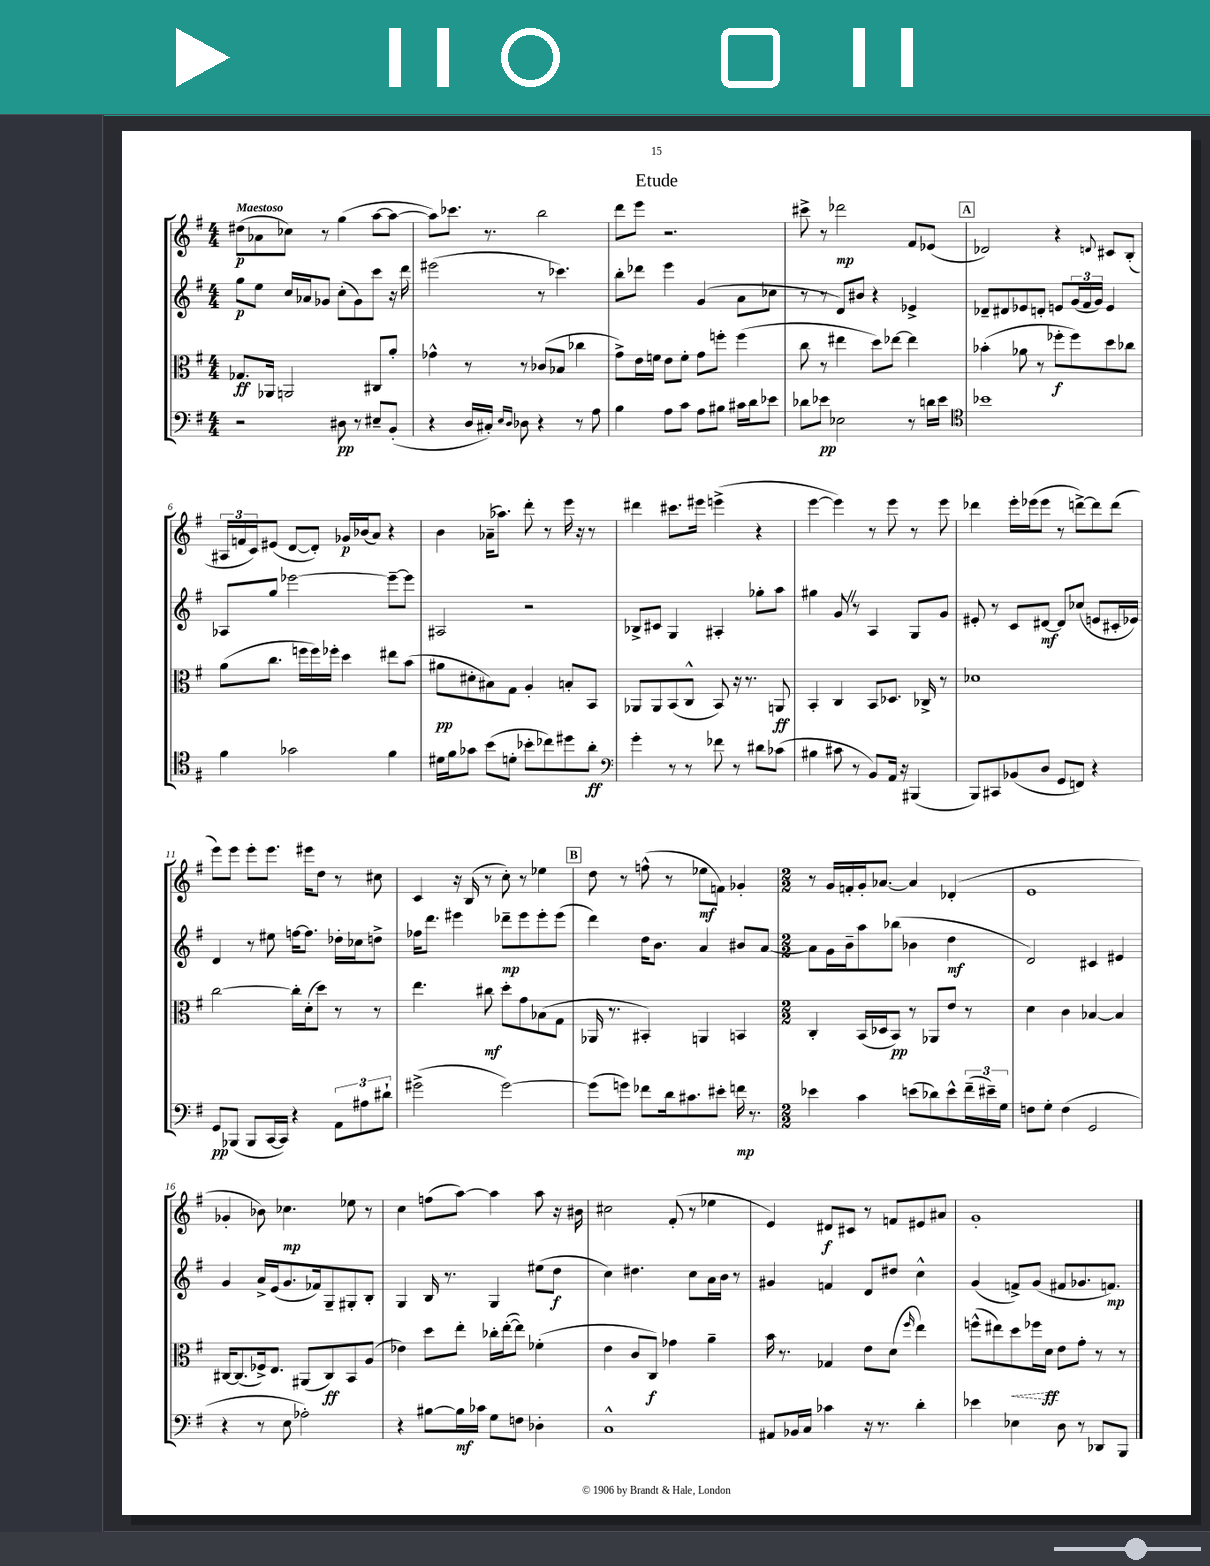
\header { title = "Etude" }
<<
\new StaffGroup <<
\new Staff = "s0" {
    \clef treble \key g \major \numericTimeSignature \time 4/4 \tempo "Maestoso"
    dis''8\p( aes'8 ces''8) r8 g''4( a''8~ a''8~ |
    a''8) ces'''8. r8. b''2 |
    d'''8 e'''8 r2. |
    cis'''8-> r8 des'''2\mp fis'8 ees'8( |
    \mark \markup { \box "A" } des'2) r4 \appoggiatura { d'8 } cis'8 b8-.( |
    \tuplet 3/2 { ais16 f'16 c'16) } eis'8( d'8~ d'8-.) ges'16\p bes'16( a'8) r4 |
    b'4 aes'16--( aes''8.) d'''8-. r8 e'''16 r16 r8 |
    dis'''4 cis'''8. eis'''16 e'''4->( r4 |
    e'''4~ e'''4) r8 e'''8 r8 e'''8 |
    des'''4 e'''16-. ees'''16( ees'''8 r8 d'''8~->) d'''8 d'''8( |
    e'''8) e'''8 e'''8-. e'''8. eis'''16 d''8 r8 cis''8 |
    c'4 r16 b16( r8 c''8-.) r8 ees''4 |
    \mark \markup { \box "B" } d''8 r8 f''8-^( r8 ees''8\mf f'8) ges'4-. |
    \numericTimeSignature \time 2/2 r8 g'16 f'16-. g'16-. aes'8.~ aes'4 des'4-.( |
    e'1 |
    ges'4-. bes'8) ces''4.\mp ees''8 r8 |
    c''4 f''8( a''8~) a''4 a''8 r16 bis'16 |
    cis''2 fis'8-.( r8 ees''4 |
    e'4) dis'8\f cis'8 r8 f'8 eis'8 ais'8 |
    g'1-. \bar "|." |
}
\new Staff = "s1" {
    \clef treble \key g \major \numericTimeSignature \time 4/4
    g''8\p e''8 c''16 aes'16 ges'8 c''8-.( ges'8) c'''8 r16 d'''16 |
    eis'''2( r8 ces'''4.) |
    b''8-. des'''8 e'''4 g'4( a'8 ces''8 |
    r8 r8 d'8) bis'8 r4 ees'4-> |
    \mark \markup { \box "A" } des'8-- dis'8 ees'8 d'8-. e'8 \tuplet 3/2 { g'16( fis'16 g'16) } e'4 |
    aes8 g''8 ees'''2~ ees'''8~-- ees'''8 |
    ais2 r2 |
    bes8-> cis'8 g4 ais4-. ges''8-. a''8 |
    gis''4 g'8 \once \override BreathingSign.text = \markup { \musicglyph "scripts.caesura.straight" } \breathe r8 a4 g8 g'8 |
    eis'8-. r8 c'8 dis'8~\mf dis'8 ces''8( e'8 cis'16-. ees'16) |
    d'4 r8 eis''8 f''16~ f''8. des''16-. ces''16 d''8-> |
    fes''16 d'''8. eis'''4 des'''8--\mp eis'''8 eis'''8-. eis'''8( |
    \mark \markup { \box "B" } d'''4) d''16 b'8. a'4 bis'8 a'8~ |
    \numericTimeSignature \time 2/2 a'8 g'16 b'16-- a''8 bes''8( bes'4 d''4\mf |
    d'2) cis'4 eis'4 |
    g'4 a'16-> e'16( g'8. fes'16) g8-- gis8-. b8-. |
    g4 b16 r8. g4 eis''8( d''8\f |
    c''4) dis''4. c''8 a'16 b'16 r8 |
    gis'4 f'4 d'8 dis''8 c''4-^ |
    g'4( f'8->) g'8( fis'8 ges'8. f'8.\mp) \bar "|." |
}
\new Staff = "s2" {
    \clef alto \key g \major \numericTimeSignature \time 4/4
    ges8.\ff aes,16 a,2 cis8 a'8-. |
    ges'4-^ r8 r8 ces'8( bes8 ces''4 |
    g'8->) e'16 f'16 e'8 f'8-. g'8 f''8-. f''4( |
    c''8 r8 eis''4 d''8) ees''8~ ees''4 |
    \mark \markup { \box "A" } bes'4-.( aes'8 r8 fes''8-.\f fes''8) d''8 ces''8 |
    a'8( c''8. f''16 f''16) fes''16-. d''4 eis''8 b'8( |
    ais'8\pp dis'8-. bis8) g8 a4-. b8-. b,8 |
    aes,8 aes,8 b,8( c8-^ b,8) r16 r8. a,8\ff |
    b,4-. c4 b,8 des8. ces16-> r8 |
    des'1 |
    c''2~ c''16-. d'16-.( d''8) r8 r8 |
    e''4. cis''8\mf d''8-. g'8 bes8( g8 |
    \mark \markup { \box "B" } aes,16 r8. bis,4-.) a,4 b,4 |
    \numericTimeSignature \time 2/2 c4-. b,16( des16 b,8\pp) r8 aes,8 e'8 r8 |
    d'4 c'4 bes4~ bes4 |
    cis16~ cis8.( fes16->) e8. ais,8( cis8\ff) b,8 a8( |
    ees'4) d''8 e''8-. ces''16-. e''16~-.( e''8) fes'4-.( |
    e'4 c'8 c8\f) ges'4 a'4-- |
    b'16 r8. ges4 e'8 d'8( \grace { fis''16 } e''4) |
    f''8-^( eis''8) \once \override Hairpin.style = #'dashed-line d''8\< fes''16 d'16\ff\! e'8 g'8-. r8 r8 \bar "|." |
}
\new Staff = "s3" {
    \clef bass \key g \major \numericTimeSignature \time 4/4
    r2 dis8\pp r8 eis8-- b,8-.( |
    r4 d16 cis16-.) \grace { e16 d16 } des8 r4 r8 a8 |
    b4 a8 c'8 a8 bis8 cis'16 d'16 ees'8 |
    des'8 ees'8\pp ees2 r8 d'16 ees'16 |
    \mark \markup { \box "A" } \clef tenor bes'1 |
    fis'4 ges'2 fis'4 |
    dis'16 fis'16 ges'8 b'8( d'8-. bes'8-. ces''8) dis''8 a'8-.\ff |
    \clef bass g'4-. r8 r8 fes'8 r8 dis'8 ces'8( |
    bis4 cis'8 r8 b,8) a,16 r16 bis,,4( |
    b,,8) cis,8 bes,8( d8 g,8 f,8) r4 |
    g,8\pp bes,,8( bes,,8 c,16~ c,16) r4 \tuplet 3/2 { a,8 ais8 dis'8-! } |
    gis'2->( gis'2~) |
    \mark \markup { \box "B" } gis'8( g'8) fes'8 d'16 cis'8. eis'8-. f'16\mp r8. |
    \numericTimeSignature \time 2/2 ees'4 c'4 e'8( des'8) e'8-^ \tuplet 3/2 { fis'16--( eis'16--) g16 } |
    f8 g8-. f4( g,2 |
    r4 r8 e8 aes2-.) |
    r4 bis8~ bis16\mf ces'16 g8 f8 des4-. |
    c1-^ |
    ais,8 bes,16 c16 ces'4 r16 r8. d'4-. |
    ees'4 ees4 d8 r8 des,8 b,,8 \bar "|." |
}
>>
>>
